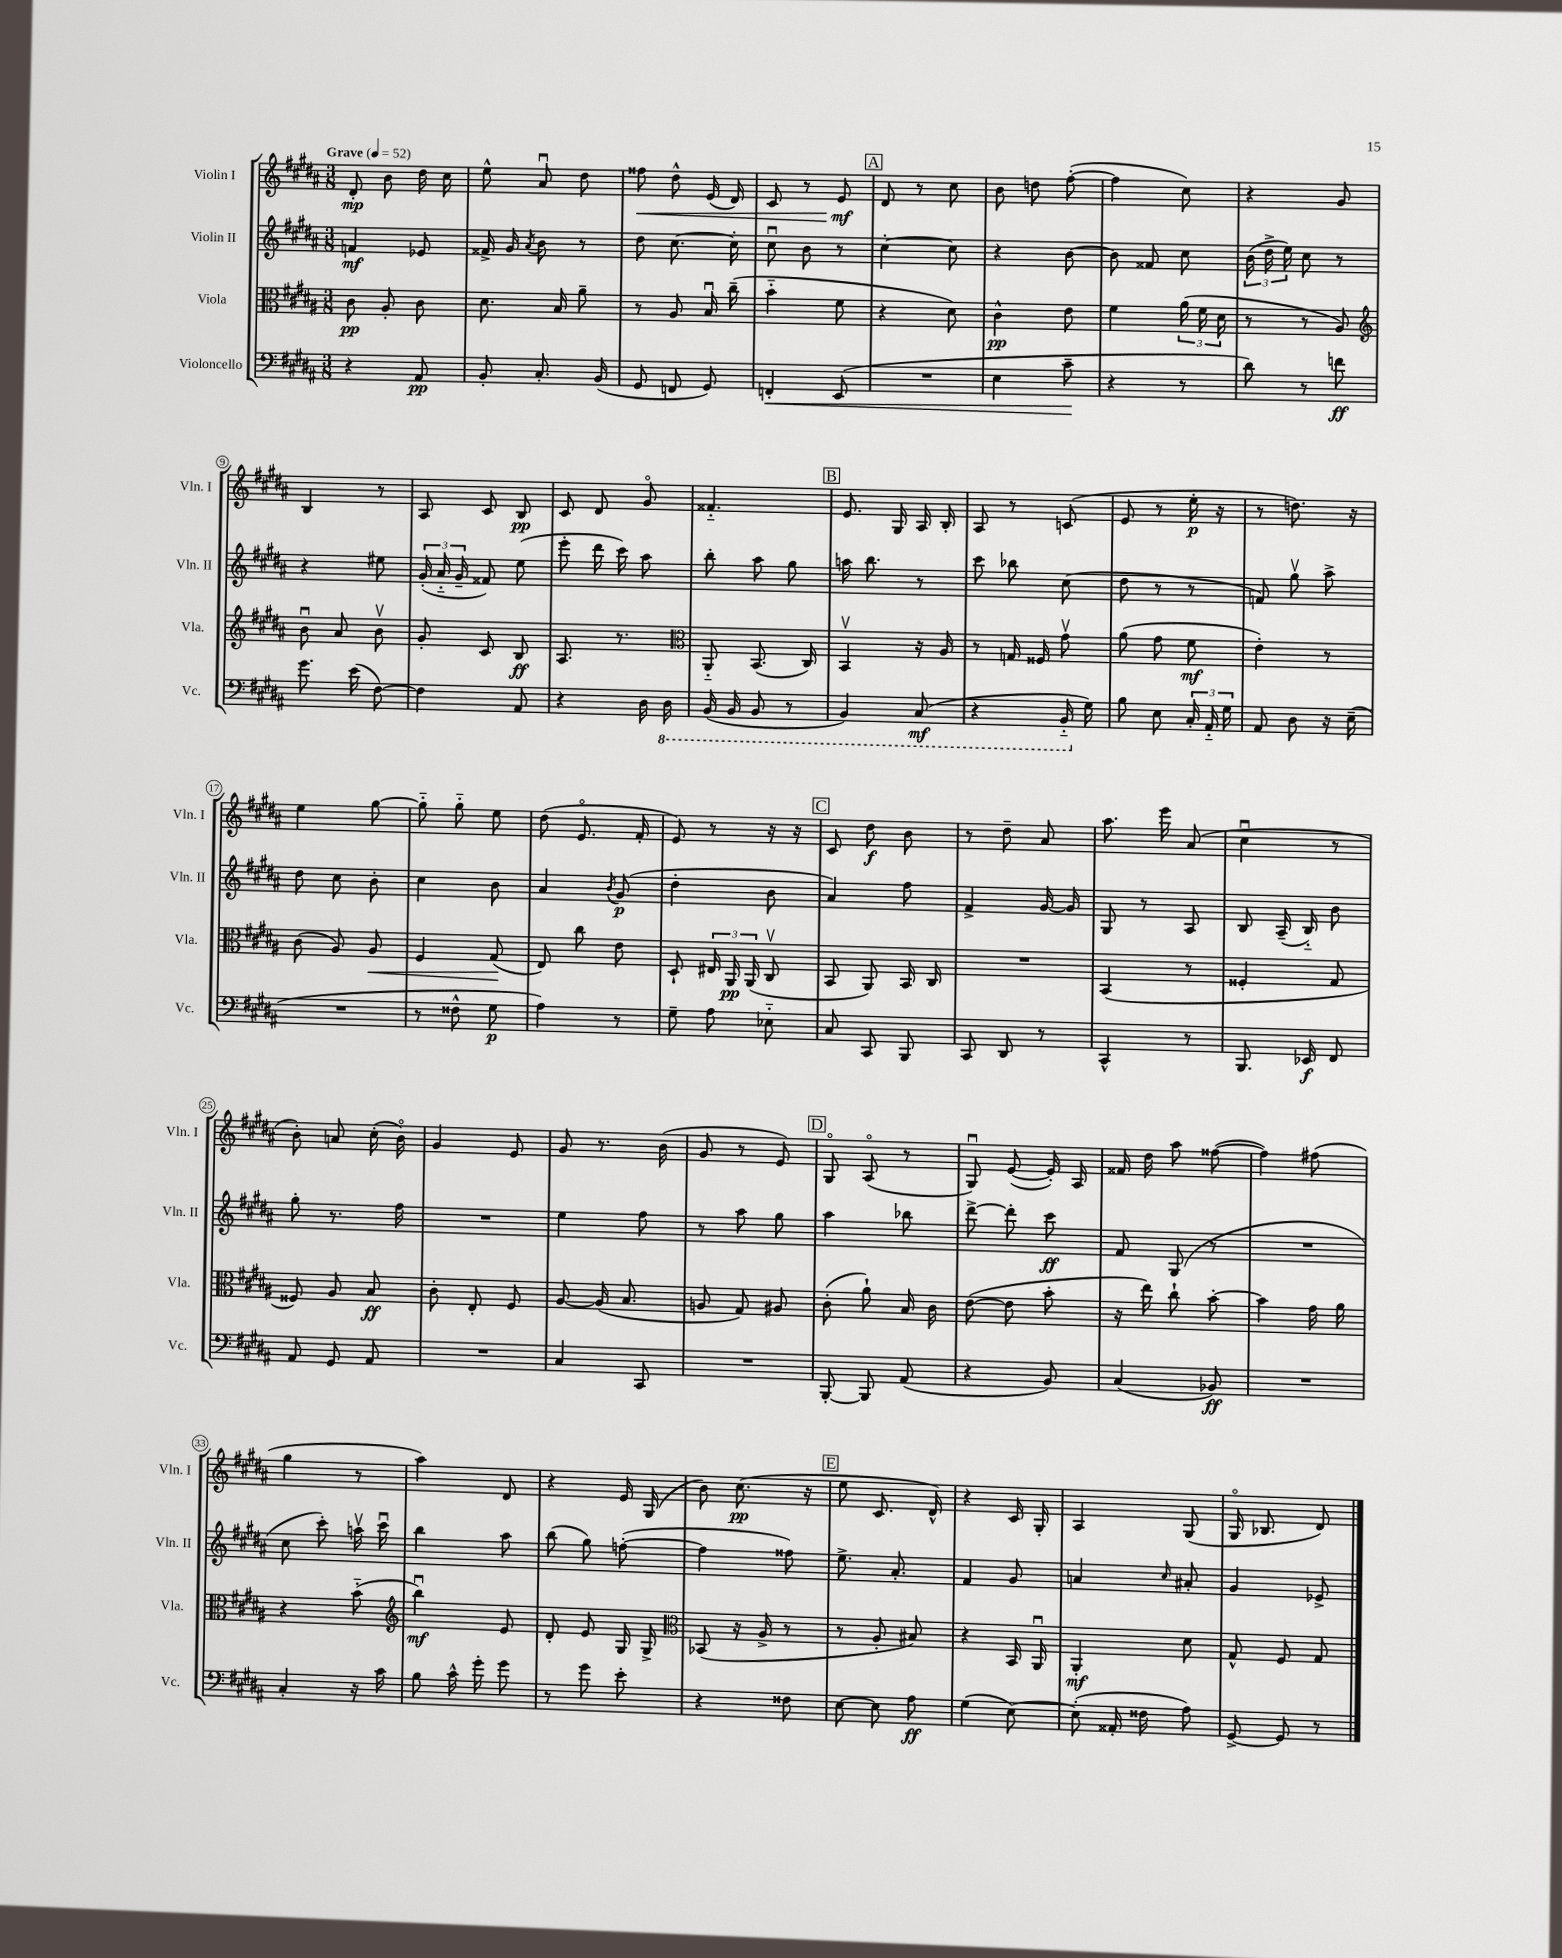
<<
\new StaffGroup <<
\new Staff = "s0" \with { instrumentName = "Violin I" shortInstrumentName = "Vln. I" } {
    \clef treble \key b \major \numericTimeSignature \time 3/8 \tempo "Grave" 4 = 52
    \autoBeamOff dis'8-.\mp b'8 dis''16 cis''16 |
    e''8-^ ais'8\downbow dis''8 |
    fisis''8\< dis''8-^ e'16( dis'16) |
    cis'8 r8 e'8\mf\! |
    \mark \markup { \box "A" } dis'8 r8 cis''8 |
    b'8 d''8 fis''8~-.( |
    fis''4 cis''8) |
    r4 gis'8 |
    b4 r8 |
    ais8 cis'8 b8\pp |
    cis'8 dis'8 gis'8\flageolet |
    fisis'4.-_ |
    \mark \markup { \box "B" } e'8. gis16 ais16 b16-. |
    ais8 r8 c'8( |
    e'8 r8 e''16-.\p r16 |
    r8 d''8.) r16 |
    e''4 gis''8~ |
    gis''8-_ gis''8-_ e''8 |
    dis''8( e'8.\flageolet fis'16-. |
    e'8) r8 r16 r16 |
    \mark \markup { \box "C" } cis'8 dis''8\f b'8 |
    r8 dis''8-- ais'8 |
    ais''8. e'''16 ais'8( |
    cis''4\downbow r8 |
    b'8-.) a'8 cis''16-.( b'16\flageolet) |
    gis'4 e'8 |
    gis'8 r8. b'16( |
    gis'8 r8 e'8) |
    \mark \markup { \box "D" } gis8\flageolet ais8\flageolet( r8 |
    gis8\downbow) e'8~( e'16-.) ais16 |
    fisis'16 dis''16 ais''8 fisis''8~( |
    fisis''4) fis''8( |
    gis''4 r8 |
    ais''4) dis'8 |
    r4 e'16 gis16( |
    b'8) cis''8.\pp( r16 |
    \mark \markup { \box "E" } e''8 cis'8. dis'16-^) |
    r4 cis'16 gis16-. |
    ais4 gis8( |
    gis16\flageolet bes8. dis'8) \bar "|." |
}
\new Staff = "s1" \with { instrumentName = "Violin II" shortInstrumentName = "Vln. II" } {
    \clef treble \key b \major \numericTimeSignature \time 3/8
    \autoBeamOff f'4\mf ees'8 |
    fisis'16-> gis'16 \acciaccatura { ais'8 } b'8 r8 |
    dis''8 cis''8.~ cis''16-. |
    cis''8\downbow b'8 r8 |
    \mark \markup { \box "A" } cis''4~-. cis''8 |
    r4 b'8~ |
    b'8 fisis'8 cis''8 |
    \tuplet 3/2 { b'16( dis''16-> e''16) } cis''8 r8 |
    r4 eis''8 |
    \tuplet 3/2 { gis'16-.( ais'16-_ gis'16-- } fisis'8) e''8( |
    e'''8-. dis'''16 cis'''16) ais''8 |
    b''8-. ais''8 gis''8 |
    \mark \markup { \box "B" } a''16 b''8. r8 |
    cis'''8 bes''8 cis''8( |
    dis''8 r8 r8 |
    f'8) gis''8\upbow ais''8-> |
    dis''8 cis''8 b'8-. |
    cis''4 b'8 |
    ais'4 \acciaccatura { b'8 } gis'8\p( |
    dis''4-. b'8 |
    \mark \markup { \box "C" } ais'4) fis''8 |
    fis'4-> gis'16~ gis'16 |
    gis8 r8 ais8 |
    b8 ais16--( b16-_) b'8 |
    gis''8-. r8. fis''16 |
    R4. |
    e''4 fis''8 |
    r8 ais''8 gis''8 |
    \mark \markup { \box "D" } ais''4 bes''8 |
    dis'''8~-> dis'''8-. cis'''8\ff |
    fis'8 gis8( r8 |
    R4. |
    cis''8 cis'''8-.) a''16\upbow cis'''16\downbow |
    b''4 ais''8 |
    b''8( gis''8) f''8~-.( |
    f''4 fisis''8) |
    \mark \markup { \box "E" } e''8.-> ais'8.-. |
    fis'4 gis'8 |
    a'4 \grace { cis''16 } ais'8-. |
    gis'4 ees'8-> \bar "|." |
}
\new Staff = "s2" \with { instrumentName = "Viola" shortInstrumentName = "Vla." } {
    \clef alto \key b \major \numericTimeSignature \time 3/8
    \autoBeamOff cis'8\pp ais8-. cis'8 |
    dis'8. b16 ais'8-- |
    r8 ais8 b16\downbow cis''16--( |
    b'4-_ fis'8 |
    \mark \markup { \box "A" } r4 dis'8) |
    cis'4-^\pp e'8 |
    fis'4 \tuplet 3/2 { ais'16( fis'16 dis'16 } |
    r8 r8 ais8) |
    \clef treble b'8\downbow ais'8 b'8\upbow |
    gis'8-. cis'8 b8\ff |
    ais8. r8. |
    \clef alto ais,8-_ b,8.( cis16) |
    \mark \markup { \box "B" } b,4\upbow r16 ais16 |
    r8 g16 fisis16 gis'8\upbow |
    ais'8( gis'8 fis'8\mf |
    e'4-.) r8 |
    cis'8( ais8) ais8\< |
    fis4 gis8\!( |
    e8) cis''8 e'8 |
    dis8-! \tuplet 3/2 { eis16 ais,16\pp ais,16( } cis8\upbow |
    \mark \markup { \box "C" } b,8 ais,8) b,16 cis16 |
    R4. |
    b,4( r8 |
    fisis4-. gis8 |
    fisis8) ais8 b8\ff |
    cis'8-. e8-. fis8 |
    ais8~ ais16( b8. |
    a8 gis8) ais8 |
    \mark \markup { \box "D" } cis'8-.( ais'8-!) b16 cis'16 |
    e'8~( e'8 b'8-. |
    r16 e''16) cis''8-! b'8~-. |
    b'4 gis'16 ais'16 |
    r4 b'8-_( |
    \clef treble b''4\downbow\mf) e'8 |
    dis'8-. e'8 gis16 gis16-> |
    \clef alto bes,8( r16 ais16-> r8 |
    \mark \markup { \box "E" } r8 ais8-. bis8) |
    r4 b,16 ais,16\downbow |
    ais,4-.\mf dis'8 |
    gis8-^ fis8 gis8 \bar "|." |
}
\new Staff = "s3" \with { instrumentName = "Violoncello" shortInstrumentName = "Vc." } {
    \clef bass \key b \major \numericTimeSignature \time 3/8
    \autoBeamOff r4 ais,8\pp |
    b,8-. cis8.-. b,16( |
    gis,8 f,8 gis,8) |
    f,4-.\< e,8( |
    \mark \markup { \box "A" } R4. |
    e4 cis'8--\! |
    r4 r8 |
    dis'8) r8 f'8\ff |
    gis'8. e'16( fis8~) |
    fis4 ais,8 |
    r4 dis16 \ottava #-1 dis,16 |
    b,,16( b,,16 b,,8 r8 |
    \mark \markup { \box "B" } b,,4) cis,8\mf( |
    r4 b,,16-_ \ottava #0 gis16) |
    b8 e8 \tuplet 3/2 { cis16-. ais,16-_ gis16 } |
    ais,8 dis8 r16 e16--( |
    R4. |
    r8 fisis8-^ gis8\p |
    ais4) r8 |
    gis8-- ais8 ees8-_ |
    \mark \markup { \box "C" } cis8 cis,8 b,,8 |
    cis,8 dis,8 r8 |
    cis,4-^ r8 |
    b,,8. ees,16\f fis,8 |
    ais,8 gis,8 ais,8 |
    R4. |
    cis4 cis,8 |
    R4. |
    \mark \markup { \box "D" } b,,8~-. b,,8 ais,8( |
    r4 b,8) |
    cis4( bes,8\ff) |
    R4. |
    cis4-. r16 cis'16 |
    b8 cis'16-^ gis'16-. gis'8 |
    r8 gis'8 e'8-. |
    r4 fisis8 |
    \mark \markup { \box "E" } e8~ e8 ais8\ff |
    gis4( e8~) |
    e8-.( aisis,16-. fisis16 ais8) |
    gis,8~-> gis,8 r8 \bar "|." |
}
>>
>>
\layout { \context { \Score \override BarNumber.stencil = #(make-stencil-circler 0.1 0.3 ly:text-interface::print) } }
